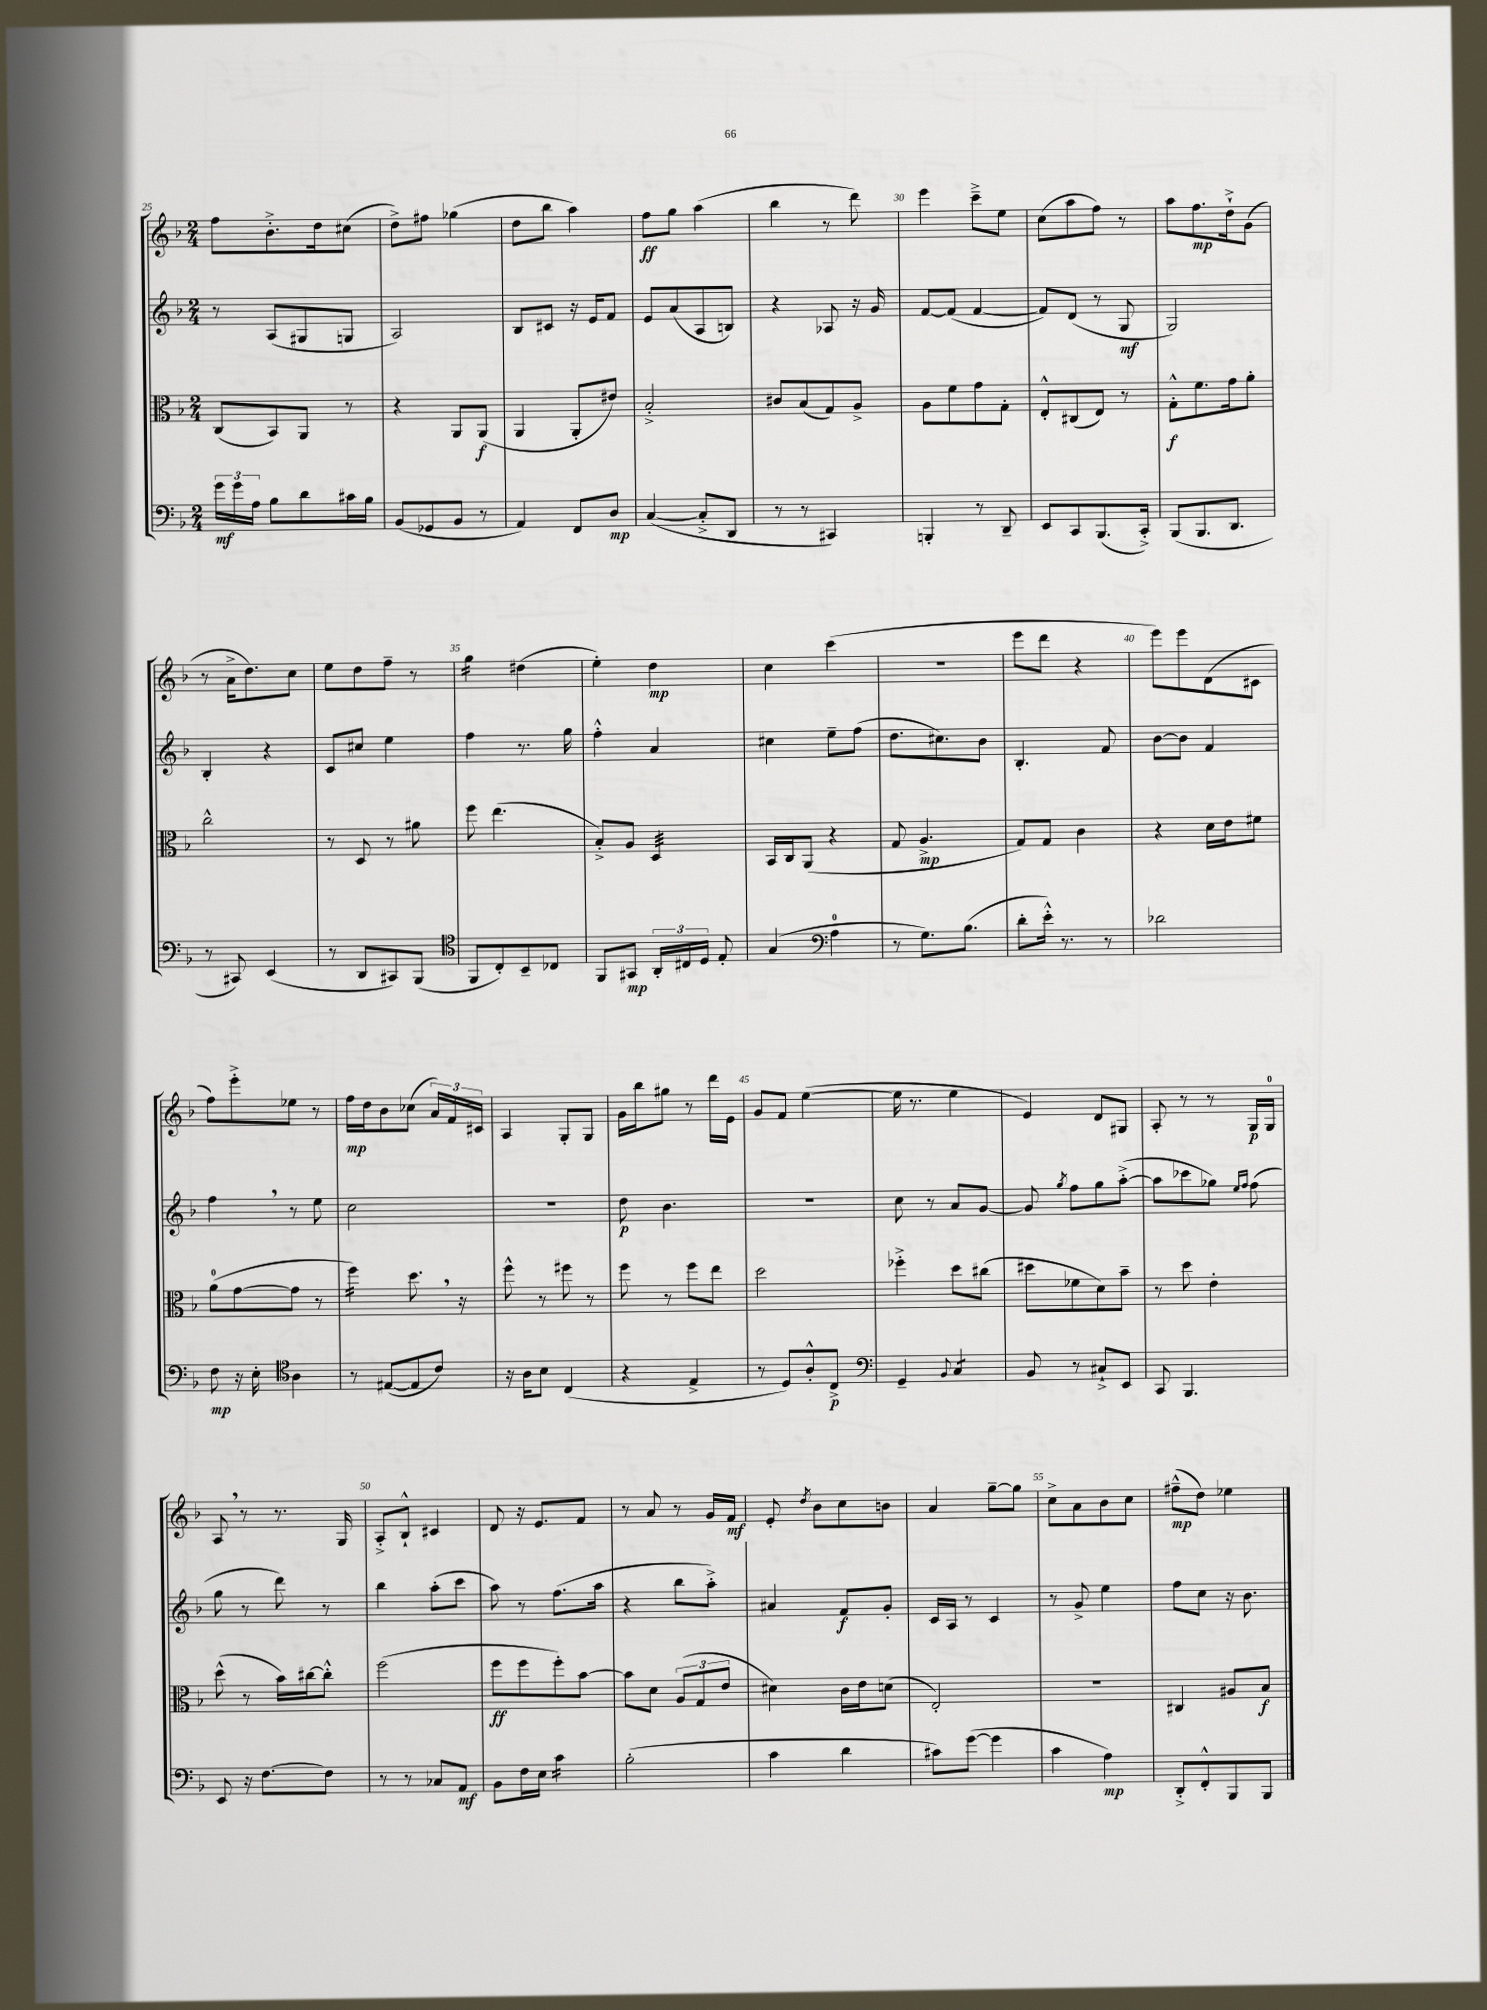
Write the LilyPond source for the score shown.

<<
\new StaffGroup <<
\new Staff = "s0" {
    \clef treble \key f \major \numericTimeSignature \time 2/4
    \autoBeamOff f''8[ bes'8.-.-> d''16 cis''8]( |
    d''8[->) fis''8] ges''4( |
    d''8[ bes''8] a''4) |
    f''8[\ff g''8] a''4( |
    bes''4 r8 d'''8) |
    e'''4 c'''8[---> e''8] |
    c''8[( a''8 f''8]) r8 |
    a''8[ f''8.\mp d''16-!-> g'8]( |
    r8 a'16[-> d''8.) c''8] |
    e''8[ d''8 f''8]-- r8 |
    g''4:16 dis''4( |
    e''4-.) d''4\mp |
    c''4 c'''4( |
    R2 |
    e'''8[ d'''8] r4 |
    e'''8[) e'''8 d'8( cis'8] |
    f''8[) e'''8-.-> ees''8] r8 |
    f''16[\mp d''16 bes'8 ces''8]( \tuplet 3/2 { a'16[) f'16 cis'16] } |
    a4 g8[-. g8] |
    g'16[ bes''16 gis''8] r8 d'''16[ e'16] |
    g'8[ f'8] e''4~( |
    e''16 r8. e''4 |
    e'4) d'8[ gis8] |
    a8-. r8 r8 g16[\p g16]-0 |
    a8 \breathe r8 r8. g16 |
    a8[-.-> bes8]-!-^ cis'4 |
    d'8 r16 e'8.[ f'8] |
    r8 a'8 r8 g'16[ f'16]\mf |
    e'8-. \acciaccatura { d''8 } bes'8[ c''8 b'8] |
    a'4 g''8[~-- g''8] |
    c''8[-> a'8 bes'8 c''8] |
    fis''8[---^\mp( d''8]) ees''4 \bar "|." |
}
\new Staff = "s1" {
    \clef treble \key f \major \numericTimeSignature \time 2/4
    \autoBeamOff r8 a8[( gis8 g8] |
    a2) |
    bes8[ cis'8] r16 e'16[ f'8] |
    e'8[ a'8( a8 b8]) |
    r4 aes8 r16 g'16 |
    f'8[~ f'8]( f'4~ |
    f'8[) d'8]( r8 g8\mf |
    g2) |
    bes4-. r4 |
    c'8[ cis''8] e''4 |
    f''4 r8. g''16 |
    f''4-.-^ a'4 |
    cis''4 e''8[-- f''8]( |
    d''8.[ cis''8.) bes'8] |
    bes4.-. f'8 |
    bes'8[~ bes'8] f'4 |
    f''4 \breathe r8 e''8 |
    c''2 |
    r2 |
    d''8\p bes'4. |
    r2 |
    c''8 r8 a'8[ g'8]~ |
    g'8 \acciaccatura { g''8 } f''8[ g''8 a''8]~-.->( |
    a''8[ ces'''8 ges''8]) \grace { e''16[ f''16] } f''8( |
    g''8 r8 d'''8) r8 |
    bes''4 a''8[-.( c'''8] |
    a''8) r8 f''8.[( a''16] |
    r4 bes''8[ a''8]-.->) |
    ais'4 f'8[\f g'8]-. |
    c'16[ a16] r8 c'4 |
    r8 g'8-> e''4 |
    f''8[ c''8] r16 bes'8. \bar "|." |
}
\new Staff = "s2" {
    \clef alto \key f \major \numericTimeSignature \time 2/4
    \autoBeamOff c8[( bes,8) a,8] r8 |
    r4 a,8[ a,8]\f( |
    a,4 a,8[-. eis'8]) |
    bes2-.-> |
    cis'8[ bes8( g8) a8]-> |
    a8[ f'8 g'8 g8]-. |
    e8[-.-^ cis8( e8]) r8 |
    g8[-.-^\f f'8. g'16 a'8]-. |
    c''2-^ |
    r8 d8 r8 ais'8 |
    f''8 e''4.( |
    bes8[-.->) a8] d4:32 |
    bes,16[ c16 a,8]( r4 |
    g8 a4.->\mp |
    g8[) g8] c'4 |
    r4 d'16[ e'16 fis'8] |
    a'8[-0( g'8~ g'8] r8 |
    f''4:16) d''8. \breathe r16 |
    f''8-^ r8 fis''8 r8 |
    f''8 r8 f''8[ e''8] |
    d''2 |
    fes''4-.-> d''8[ cis''8]( |
    dis''8[ fes'8 d'8) bes'8]-- |
    r8 d''8 e'4-. |
    d''8-^( r8 bes'16[) cis''16~ cis''8]-.-^ |
    f''2( |
    f''8[\ff f''8 f''8-.) bes'8]~ |
    bes'8[ d'8] \tuplet 3/2 { a8[( g8 e'8] } |
    dis'4) c'16[ e'16 d'8]( |
    e2-.) |
    r2 |
    cis4 ais8[ bes8]\f \bar "|." |
}
\new Staff = "s3" {
    \clef bass \key f \major \numericTimeSignature \time 2/4
    \autoBeamOff \tuplet 3/2 { g'16[\mf g'16 a16] } bes8[ d'8 cis'16 bes16] |
    bes,8[( ges,8 bes,8] r8 |
    a,4) f,8[ d8]\mp |
    c4~( c8[-.-> d,8] |
    r8 r8 cis,4) |
    b,,4-. r8 d,8-- |
    e,8[ c,8 bes,,8.( c,16]-.->) |
    bes,,8[( bes,,8. d,8.] |
    r8 cis,8) e,4( |
    r8 d,8[ cis,8) bes,,8]( |
    \clef tenor f,8[ c8-.) bes,8-- ces8] |
    f,8[ gis,8]\mp \tuplet 3/2 { a,16[-. cis16 d16] } e8-. |
    g4( \clef bass a4-0 |
    r8 g8.[) bes8.]( |
    d'8[-. e'16]-.-^) r8. r8 |
    des'2 |
    f8\mp r16 e16-. \clef tenor a4 |
    r8 eis8[~( eis8 c'8]) |
    r16 a16[ bes8] c4( |
    r4 e4-> |
    r8 d8[) a8-.-^ c8]->\p |
    \clef bass g,4-- \appoggiatura { bes,8 } c4:8 |
    bes,8 r8 cis8[-!-> e,8] |
    c,8 bes,,4. |
    e,8 r16 f8.[~ f8] |
    r8 r8 ces8[ a,8]\mf |
    bes,8[ f16 e16] c'4:16 |
    bes2-.( |
    c'4 d'4 |
    cis'8[) g'8]~( g'4 |
    c'4 a4\mp) |
    d,8[-.-> f,8-.-^ bes,,8 bes,,8] \bar "|." |
}
>>
>>
\layout { \context { \Score currentBarNumber = #25 \override BarNumber.break-visibility = ##(#f #t #t) barNumberVisibility = #(every-nth-bar-number-visible 5) } }
